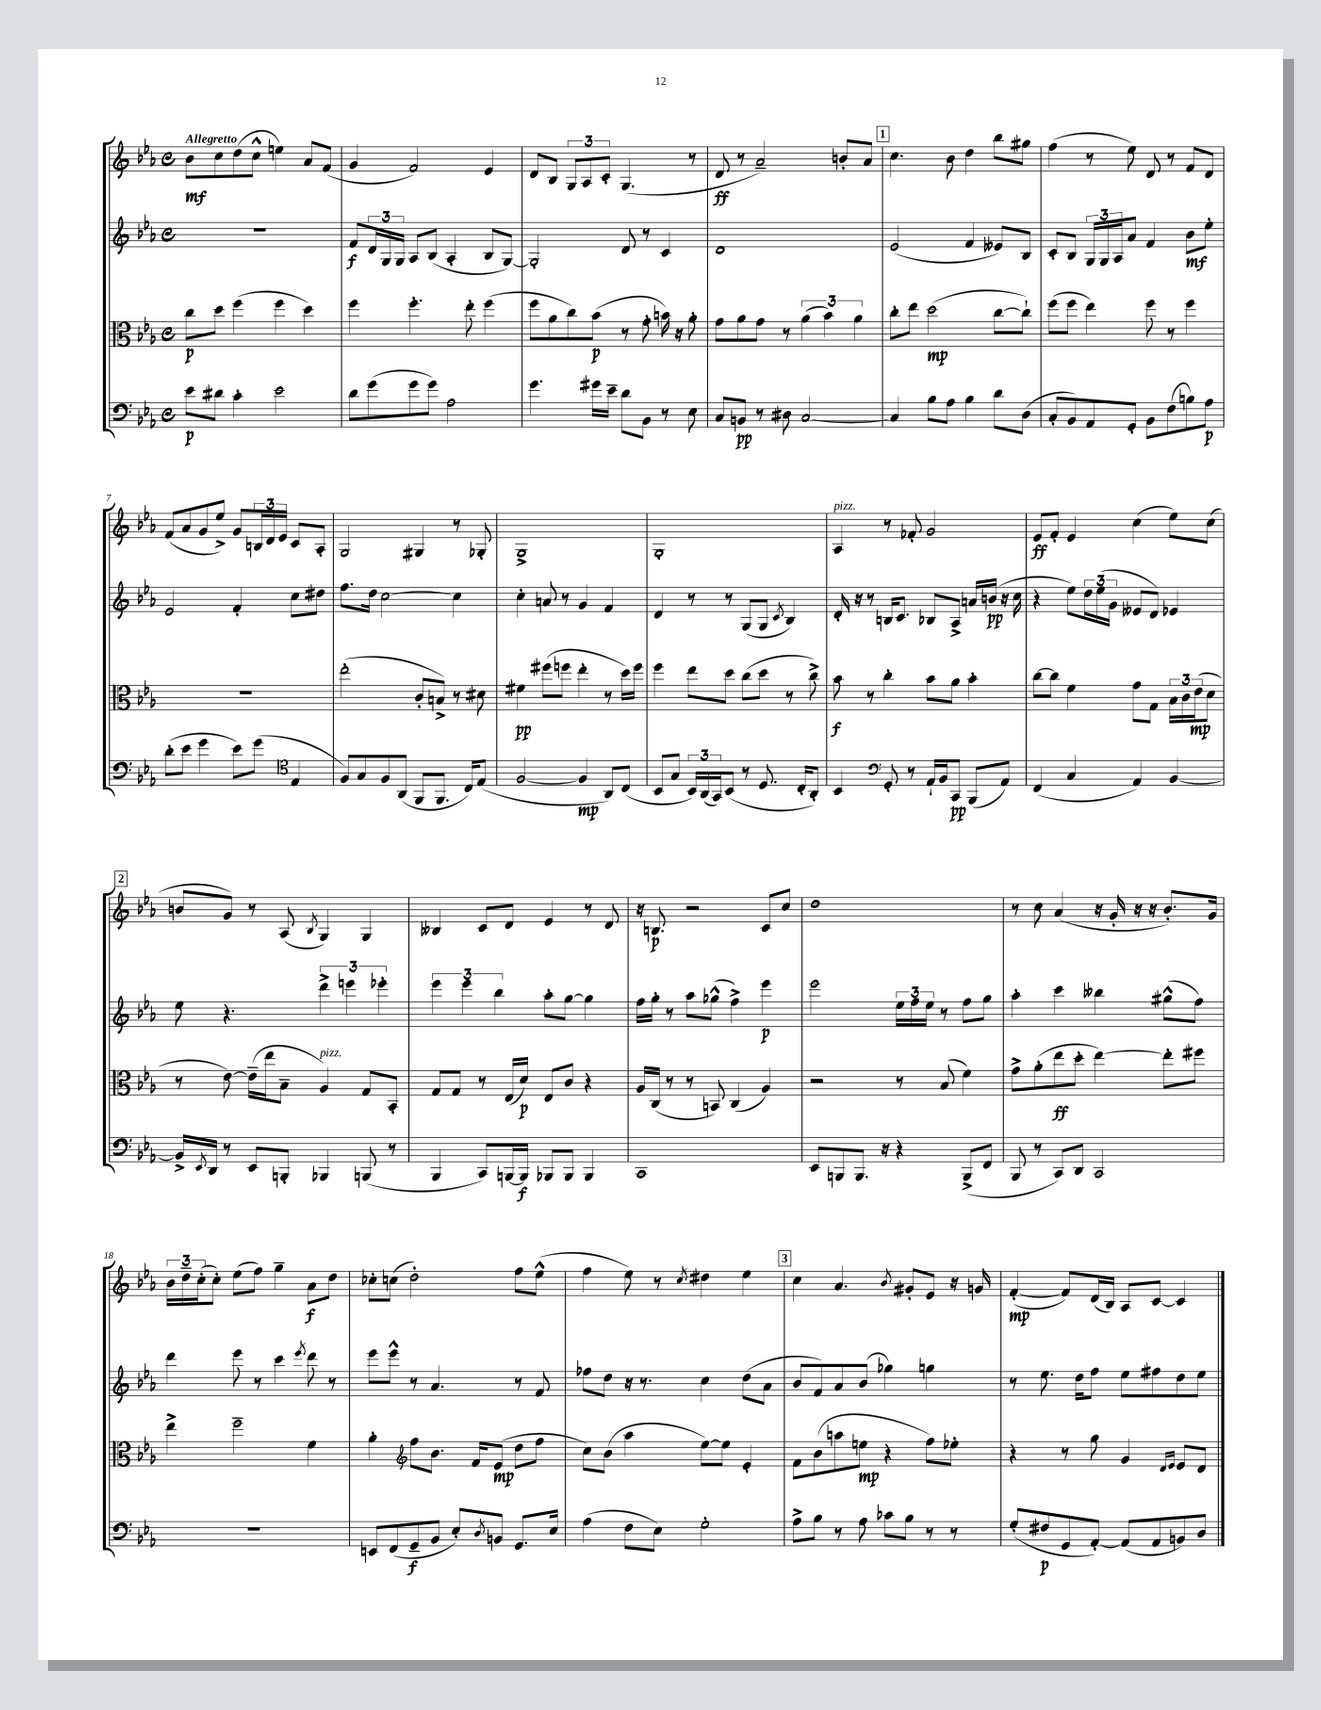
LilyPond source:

<<
\new StaffGroup <<
\new Staff = "s0" {
    \clef treble \key ees \major \defaultTimeSignature \time 4/4 \tempo "Allegretto"
    bes'8\mf c''8 d''8( c''8-^ e''4) aes'8 f'8( |
    g'4 f'2) ees'4 |
    d'8 bes8 \tuplet 3/2 { g8 aes8 c'8-. } g4.( r8 |
    d'8\ff r8 aes'2--) b'8-. aes'8 |
    \mark \markup { \box "1" } c''4. bes'8 d''4 bes''8 gis''8 |
    f''4( r8 ees''8) d'8 r8 f'8 d'8 |
    f'8( aes'8 g'8 ees''8->) g'8 \tuplet 3/2 { b16 d'16 ees'16 } c'8 aes8-. |
    g2 gis4 r8 ges8-. |
    g1-> |
    g1-. |
    aes4^\markup { \italic "pizz." } r8 fes'8-. g'2 |
    ees'8\ff f'8-. ees'4 c''4( ees''8) c''8( |
    \mark \markup { \box "2" } b'8 g'8) r8 aes8( \acciaccatura { bes8 } g4) g4 |
    beses4 c'8 d'8 ees'4 r8 d'8 |
    r16 b8.\p r2 c'8 c''8 |
    d''1 |
    r8 c''8 aes'4( r16 g'16-. r16 r16 bes'8.-.) g'16 |
    \tuplet 3/2 { bes'16 d''16-- c''16-.( } c''8-.) ees''8( f''8) g''4-- aes'8\f d''8 |
    ces''8-. c''8( d''2-.) f''8 ees''8-^( |
    f''4 ees''8) r8 \acciaccatura { c''8 } dis''4 ees''4 |
    \mark \markup { \box "3" } c''4 aes'4. \acciaccatura { bes'8 } gis'8-. ees'8 r16 g'16 |
    f'4~-.\mp( f'8) d'16( bes16) aes8 c'8~ c'4 \bar "|." |
}
\new Staff = "s1" {
    \clef treble \key ees \major \defaultTimeSignature \time 4/4
    r1 |
    f'8\f \tuplet 3/2 { d'16 g16 g16 } aes8 bes8( aes4-. bes8 g8~) |
    g2-. d'8 r8 c'4 |
    d'1 |
    \mark \markup { \box "1" } ees'2( f'4 eeses'8) bes8 |
    c'8-. bes8 \tuplet 3/2 { g16 g16 aes16 } aes'8 f'4 bes'8\mf ees''8-. |
    ees'2 f'4-. c''8 dis''8 |
    f''8. d''16 c''2~ c''4 |
    c''4-. a'8 r8 g'4 f'4 |
    d'4 r8 r8 g8( g8 \acciaccatura { c'8 } bes4) |
    d'16-. r16 r8 b16 c'8. bes8 aes8-> a'16 b'16\pp( r16 c''16 |
    r4 ees''8) \tuplet 3/2 { d''16 ees''16( g'16 } eeses'8 d'8) ees'4 |
    \mark \markup { \box "2" } ees''8 r4. \tuplet 3/2 { d'''4-> e'''4 ees'''4-. } |
    \tuplet 3/2 { ees'''4 ees'''4 bes''4 } aes''8-. g''8~ g''4 |
    f''16 g''16-. r8 aes''8 ges''8-^( f''4->) ees'''4\p |
    ees'''2 \tuplet 3/2 { ees''16 f''16 ees''16 } r8 f''8 g''8 |
    aes''4-. c'''4 beses''4 gis''8-^( f''8) |
    d'''4 ees'''8 r8 c'''4 \acciaccatura { ees'''8 } d'''8 r8 |
    ees'''8 ees'''8-^ r8 aes'4. r8 f'8 |
    fes''8 d''8 r16 r8. c''4 d''8( aes'8 |
    \mark \markup { \box "3" } bes'8 f'8) aes'8 bes'8( ges''4) g''4 |
    r8 ees''8. d''16 f''8 ees''8 fis''8 d''8 ees''8 \bar "|." |
}
\new Staff = "s2" {
    \clef alto \key ees \major \defaultTimeSignature \time 4/4
    c''8\p d''8 f''4( f''4 d''4) |
    f''4 f''4.-. ees''8-. f''4( |
    f''8 aes'8 c''8) bes'8\p( r8 g'8-. b'16) r16 aes'8-. |
    g'8 aes'8 g'8 r8 \tuplet 3/2 { aes'4( bes'4) aes'4 } |
    \mark \markup { \box "1" } c''8-. ees''8 d''2\mp( c''8~ c''8-!) |
    f''8( f''8 ees''4) f''8 r8 f''4 |
    r1 |
    ees''2-.( c'8-. b8->) r8 dis'8 |
    fis'4\pp fis''8( f''8 ees''4-. r8 d''16) f''16 |
    f''4 ees''8 d''8 c''8( d''8 r8 c''8->) |
    bes'8\f r8 c''4-. bes'8 aes'8 bes'4-. |
    c''8~ c''8 f'4 g'8 g8 \tuplet 3/2 { bes16 c'16 ees'16\mp( } d'8 |
    \mark \markup { \box "2" } r8 ees'8~) ees'16--( ees''16 bes8-- aes4^\markup { \italic "pizz." }) g8 bes,8-. |
    g8 g8 r8 ees16( d'16\p) ees8 c'8 r4 |
    aes16 c16( r8 r8 b,8) c4( aes4) |
    r2 r8 bes8( f'4) |
    g'8-> aes'8-.( ees''8\ff d''8-. ees''4~) ees''8-. fis''8 |
    ees''4-> f''2-- f'4 |
    aes'4-. \clef treble f''8 bes'8. f'16 ees'8\mp( d''8 f''8 |
    c''8) bes'8( aes''4 ees''8~) ees''8 ees'4-. |
    \mark \markup { \box "3" } f'8 bes'8( a''8 e''8\mp r4 f''8) ees''8-. |
    r4 r8 g''8 g'4 \grace { d'16 ees'16 } ees'8 d'8 \bar "|." |
}
\new Staff = "s3" {
    \clef bass \key ees \major \defaultTimeSignature \time 4/4
    ees'8\p dis'8 c'4-. ees'2 |
    d'8 g'8( g'8 g'8) aes2 |
    g'4. gis'16 ees'16-- d'8 bes,8 r8 ees8 |
    c8 b,8\pp r8 dis8 c2~ |
    \mark \markup { \box "1" } c4 bes8 aes8 bes4 d'8 d8( |
    c8-. bes,8) aes,8 g,8-. bes,8 f8( b8) aes8\p |
    d'8-.( ees'8 g'4 ees'8) g'8( \clef tenor ees4 |
    f8) g8 f8 aes,8( f,8 f,8. c16) ees8( |
    f2~ f4\mp aes,8) c8( |
    bes,8 g8 \tuplet 3/2 { bes,16) aes,16( g,16) } bes,8( r8 d8. c16-. aes,8-.) |
    bes,4 \clef bass g,8-. r8 aes,16-! bes,16 c,8\pp bes,,8( aes,8) |
    f,4( c4 aes,4) bes,4~ |
    \mark \markup { \box "2" } bes,16-> \acciaccatura { ees,8 } d,16 r8 ees,8 b,,8-. bes,,4 b,,8( r8 |
    bes,,4 c,8) b,,16~ b,,16\f bes,,8 bes,,8 bes,,4 |
    c,1 |
    ees,8 b,,8 b,,8. r16 r4 b,,8->( f,8 |
    bes,,8 r8 c,8) d,8 c,2 |
    R1 |
    e,8 f,8( g,8--\f bes,8 ees8-.) \acciaccatura { d8 } b,8 g,8. ees16 |
    aes4( f8 ees8) g2-. |
    \mark \markup { \box "3" } aes8-> bes8 r8 aes8 ces'8 bes8 r8 r8 |
    g8-.( fis8\p g,8 aes,8~-.) aes,8( aes,8 b,8) d8 \bar "|." |
}
>>
>>
